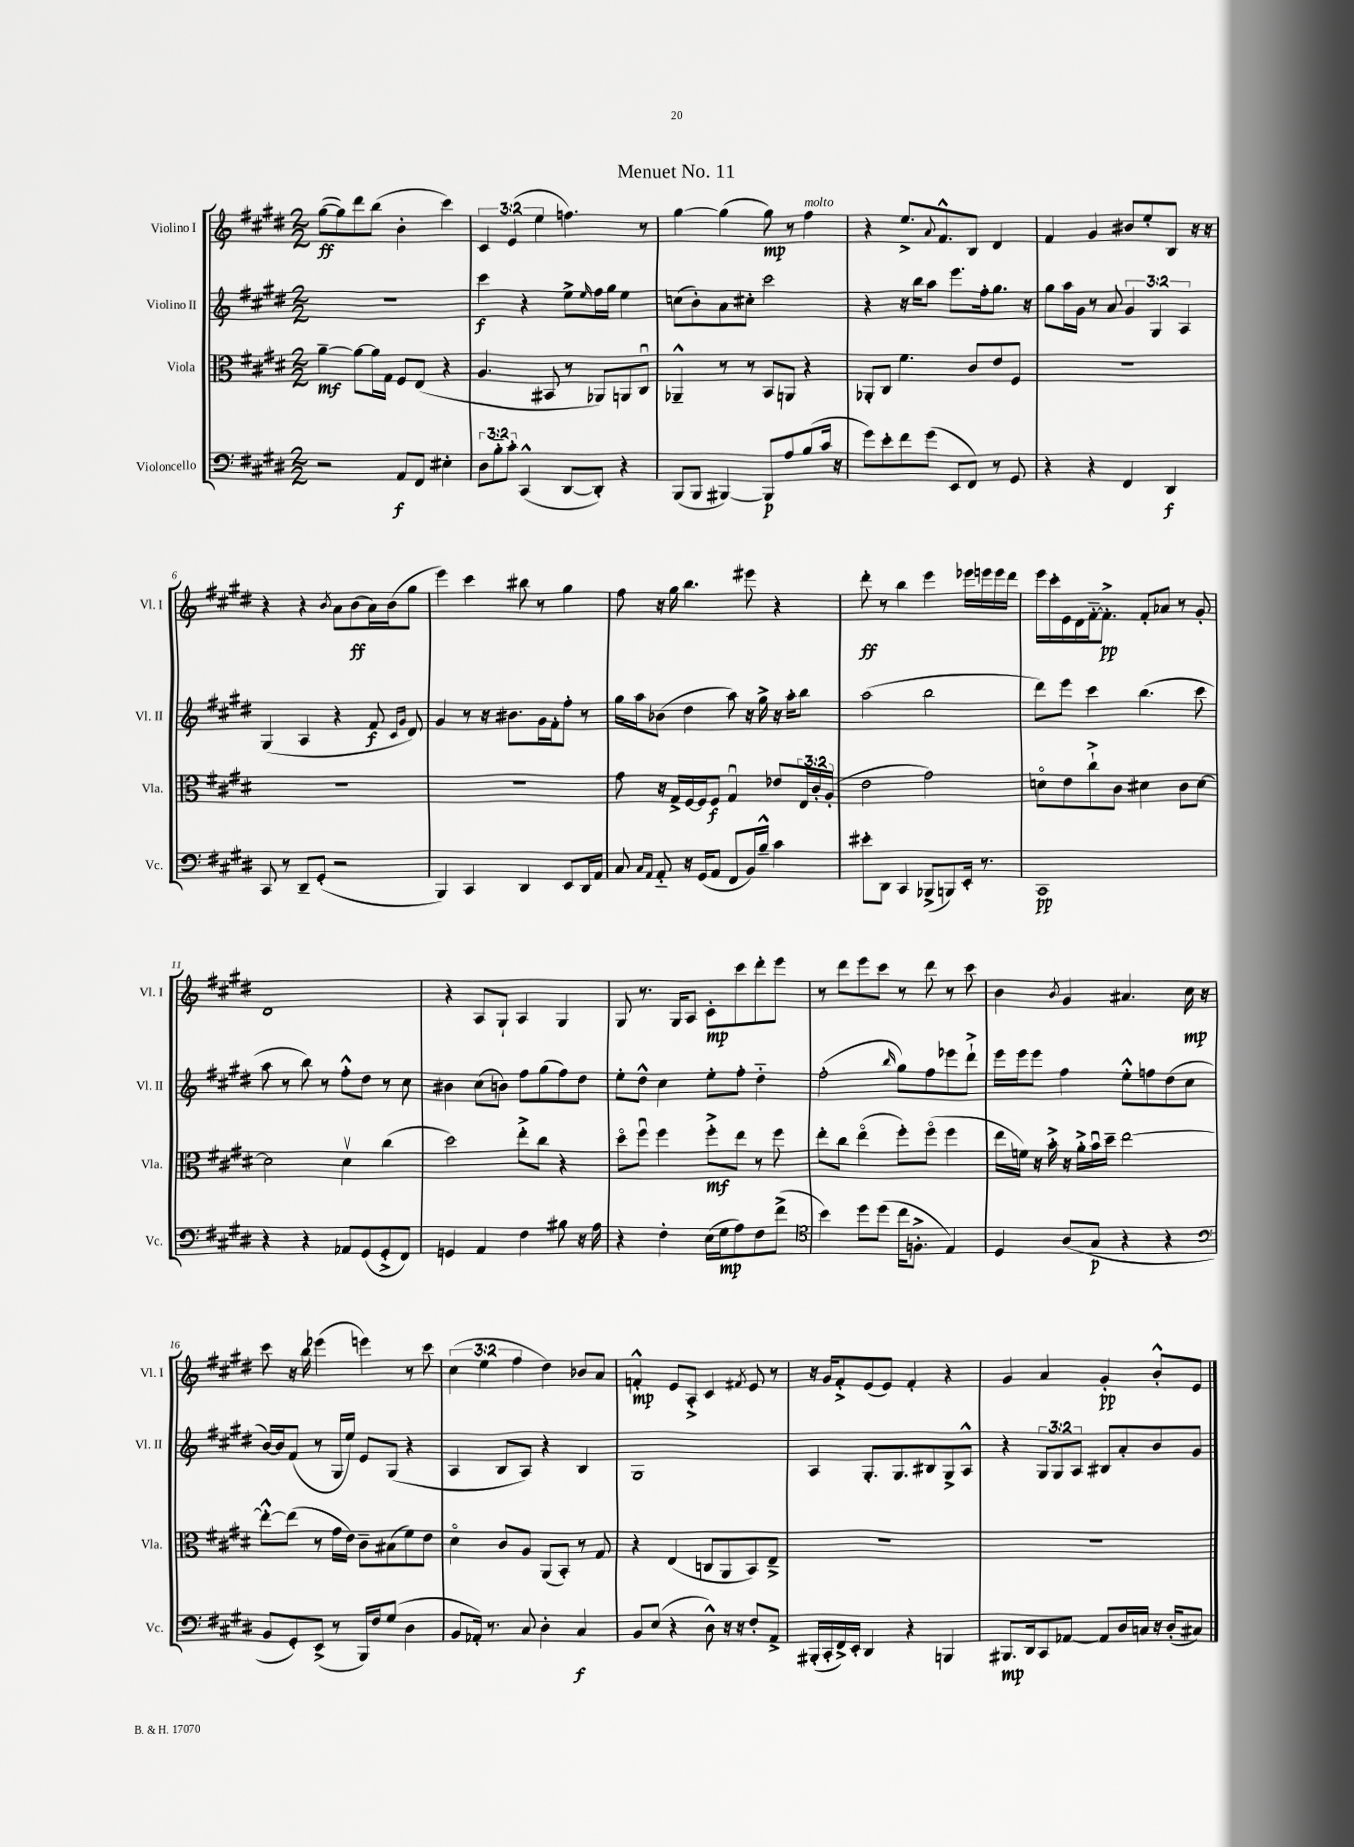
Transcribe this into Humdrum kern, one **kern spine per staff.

**kern	**kern	**kern	**kern
*staff4	*staff3	*staff2	*staff1
*clefF4	*clefC3	*clefG2	*clefG2
*k[f#c#g#d#]	*k[f#c#g#d#]	*k[f#c#g#d#]	*k[f#c#g#d#]
*M2/2	*M2/2	*M2/2	*M2/2
2r	[4a~	1r	([8gg#
.	.	.	8gg#])
.	8a_	.	8ddd#
.	16a]	.	(8bb
.	16G#	.	.
8AA	8F#	.	4b'
8FF#	(8E	.	.
4E#'	4r	.	4ccc#)
=	=	=	=
12D#	4.A	4ccc#	6c#
12B'~	.	.	.
12c#'	.	.	(6e
(4CC#^^	.	4r	.
.	.	.	6ee
.	8BB#	.	.
[8DD#	8r	8ee^	4.ff)
.	.	16qqee	.
8DD#'])	8AA-)	16ff#	.
.	.	16gg#	.
4r	8AA	4ee	.
.	8C#u	.	8r
=	=	=	=
(8BBB	4AA-~^^	(8cc	[4gg#
8BBB	.	8b')	.
[4BBB#)	8r	8a	(4gg#]
.	8r	8cc#'	.
8BBB#]	8BB	2ccc#	8gg#)
8A	8AA	.	8r
(8B	4r	.	4ff#
16c#	.	.	.
16r	.	.	.
=	=	=	=
8g#)	8AA-'	4r	4r
8e'	8C#	.	.
8f#	4.f#	16r	8.ee^
.	.	16bb	.
(8g#	.	8aa	.
.	.	.	8qqa
.	.	.	8.f#^^
8EE	.	8.eee	.
8FF#)	8c#	.	8B
.	.	16ff#'	.
8r	8e	8.gg#	4d#
8GG#	8F#	.	.
.	.	16r	.
=	=	=	=
4r	1r	8gg#	4f#
.	.	16aa	.
.	.	16g#	.
4r	.	8r	4g#
.	.	8a	.
4FF#	.	6g#	8b#
.	.	.	8ee'
.	.	6G#	.
4DD#	.	.	8B
.	.	6A	.
.	.	.	16r
.	.	.	16r
=	=	=	=
8CC#	1r	(4G#	4r
8r	.	.	.
8DD#~	.	4A	4r
(8GG#'	.	.	.
.	.	.	8qb
2r	.	4r	8a
.	.	.	(8b
.	.	8f#	16a)
.	.	.	(16b
.	.	16qqc#	.
.	.	16qqg#	.
.	.	8d#)	8gg#
=	=	=	=
4BBB)	1r	4g#	4eee)
4CC#	.	8r	4ccc#
.	.	16r	.
.	.	8.b#	.
4DD#	.	.	8bb#
.	.	16g#	8r
.	.	16f#'	.
8EE	.	8ff#'	4gg#
16DD#	.	8r	.
16AA	.	.	.
=	=	=	=
8C#	8g#	16gg#	8ff#
.	.	16aa	.
16qqC#	.	.	.
16qqAA	.	.	.
8AA'~	16r	(8b-	16r
.	16G#^	.	16gg#
16r	[16F#	4dd#	4.bb
(16GG#	16F#]	.	.
8AA	8F#	.	.
8FF#	4G#u	8aa)	.
16BB)	.	16r	8eee#
16B~^^	.	16gg#^	.
4c#	8e-	16r	4r
.	.	16aa'	.
.	24E	8bb	.
.	24c#'	.	.
.	(24A'	.	.
=	=	=	=
8e#'	2e	(2aa	8ddd#'
8DD#	.	.	8r
4CC#	.	.	4bb
(8BBB-^	2g#)	2bb	4eee
8BBB)	.	.	.
16EE'	.	.	16eee-
8.r	.	.	16eee
.	.	.	16eee
.	.	.	16ddd#
=	=	=	=
1CC#	8do	8ddd#)	16eee
.	.	.	16ccc#'
.	8e	8eee	16e
.	.	.	16d#
.	8cc#`^	4ccc#	[16f#'~
.	.	.	8.f#'^]
.	8c#	.	.
.	4d#	(4.bb	8f#'
.	.	.	8a-
.	8c#	.	8r
.	[8d#	8ccc#	8g#'
=	=	=	=
4r	2d#]	8aa	1d#
.	.	8r	.
4r	.	8bb)	.
.	.	8r	.
8AA-	4d#v	8ff#'^^	.
(8GG#	.	8dd#	.
8GG#'^	(4cc#	8r	.
8FF#)	.	8cc#	.
=	=	=	=
4GG	2dd#)	4b#	4r
4AA	.	(8cc#	8A
.	.	8b)	8G#`
4F#	8ee'^	8ff#	4A
.	8cc#	(8gg#	.
8B#	4r	8ff#)	4G#
16r	.	8dd#	.
16A	.	.	.
=	=	=	=
4r	8dd#o	8ee'	8G#
.	8ff#u	8dd#^^	8.r
4F#'	4ff#	4cc#	.
.	.	.	16G#
.	.	.	8A
(16E	8ff#'^	8ee'	8c#'
16G#	.	.	.
8A)	8ee	8ff#'	8ccc#
8F#	8r	4dd#'~	8ddd#'
(8f#^	8ff#	.	8eee
=	=	=	=
*clefC4	*	*	*
4b)	8ee'	(2ff#'	8r
.	8cc#	.	8ddd#
8dd#	(4eeo	.	8eee
(8dd#	.	.	8ccc#
.	.	16qqbb	.
16cc#	8ff#')	8gg#)	8r
8.F'^	.	.	.
.	(8ff#o	8ff#	8ddd#
4E)	4ff#	8eee-	8r
.	.	8ddd#`^	8ccc#
=	=	=	=
4D#	16ee	16eee	4b
.	16f)	16eee	.
.	16r	8eee	.
.	16b'^	.	.
.	.	.	8qb
(8A	16r	4ff#	4g#
.	16a'^	.	.
8G#	16bu	.	.
.	16dd#~	.	.
4r	[2ee	8ee'^^	4.a#
.	.	8ff	.
4r	.	(8dd#	.
.	.	8cc#	16cc#
.	.	.	16r
=	=	=	=
*clefF4	*	*	*
8BB	8ee'^^_	[16b)	8ccc#
.	.	16b]	.
8GG#')	(8ee]	(8f#	16r
.	.	.	16bb
(8EE^	8r	8r	(4eee-
8r	16g#	16G#	.
.	16e)	16ee)	.
16BBB)	8c#~	8e	4eee)
16F#	.	.	.
(8G#	(8B#	(8G#	.
4D#	8f#)	4r	8r
.	8e	.	8ccc#
=	=	=	=
8BB	4d#o	4A	(6cc#
16AA-')	.	.	.
.	.	.	6ee
8.r	.	.	.
.	8c#	8B	.
.	.	.	6ff#
8C#	8A	8A)	.
4D#'	(8AA	4r	4dd#)
.	8BB')	.	.
4C#	8r	4B	8b-
.	8G#	.	8a
=	=	=	=
8BB	4r	1G#	4f'^^
(8E	.	.	.
4r	(4E	.	8e
.	.	.	8A'^
8D#^^)	8C	.	4c#
16r	8AA	.	.
16r	.	.	.
.	.	.	8qf#
8F#'	8BB)	.	8e
8AA^	8E~^	.	8r
=	=	=	=
(16BBB#'	1r	4A	16r
16CC#'	.	.	16g#
16FF#^)	.	.	8f#'^
16EE'	.	.	.
4DD#	.	8.G#'	(8e
.	.	.	8e)
.	.	8.G#	.
4r	.	.	4f#'
.	.	8B#	.
4BBB	.	8G#^	4r
.	.	8A^^	.
=	=	=	=
8.BBB#	1r	4r	4g#
16DD#	.	.	.
8CC#	.	12G#	4a
.	.	12G#	.
[8AA-	.	.	.
.	.	12A	.
8AA-]	.	8B#	4g#'
16D#	.	8a'	.
16C	.	.	.
16r	.	8b	8b'^^
(16D#'	.	.	.
8C#)	.	8g#	8e
==	==	==	==
*-	*-	*-	*-
